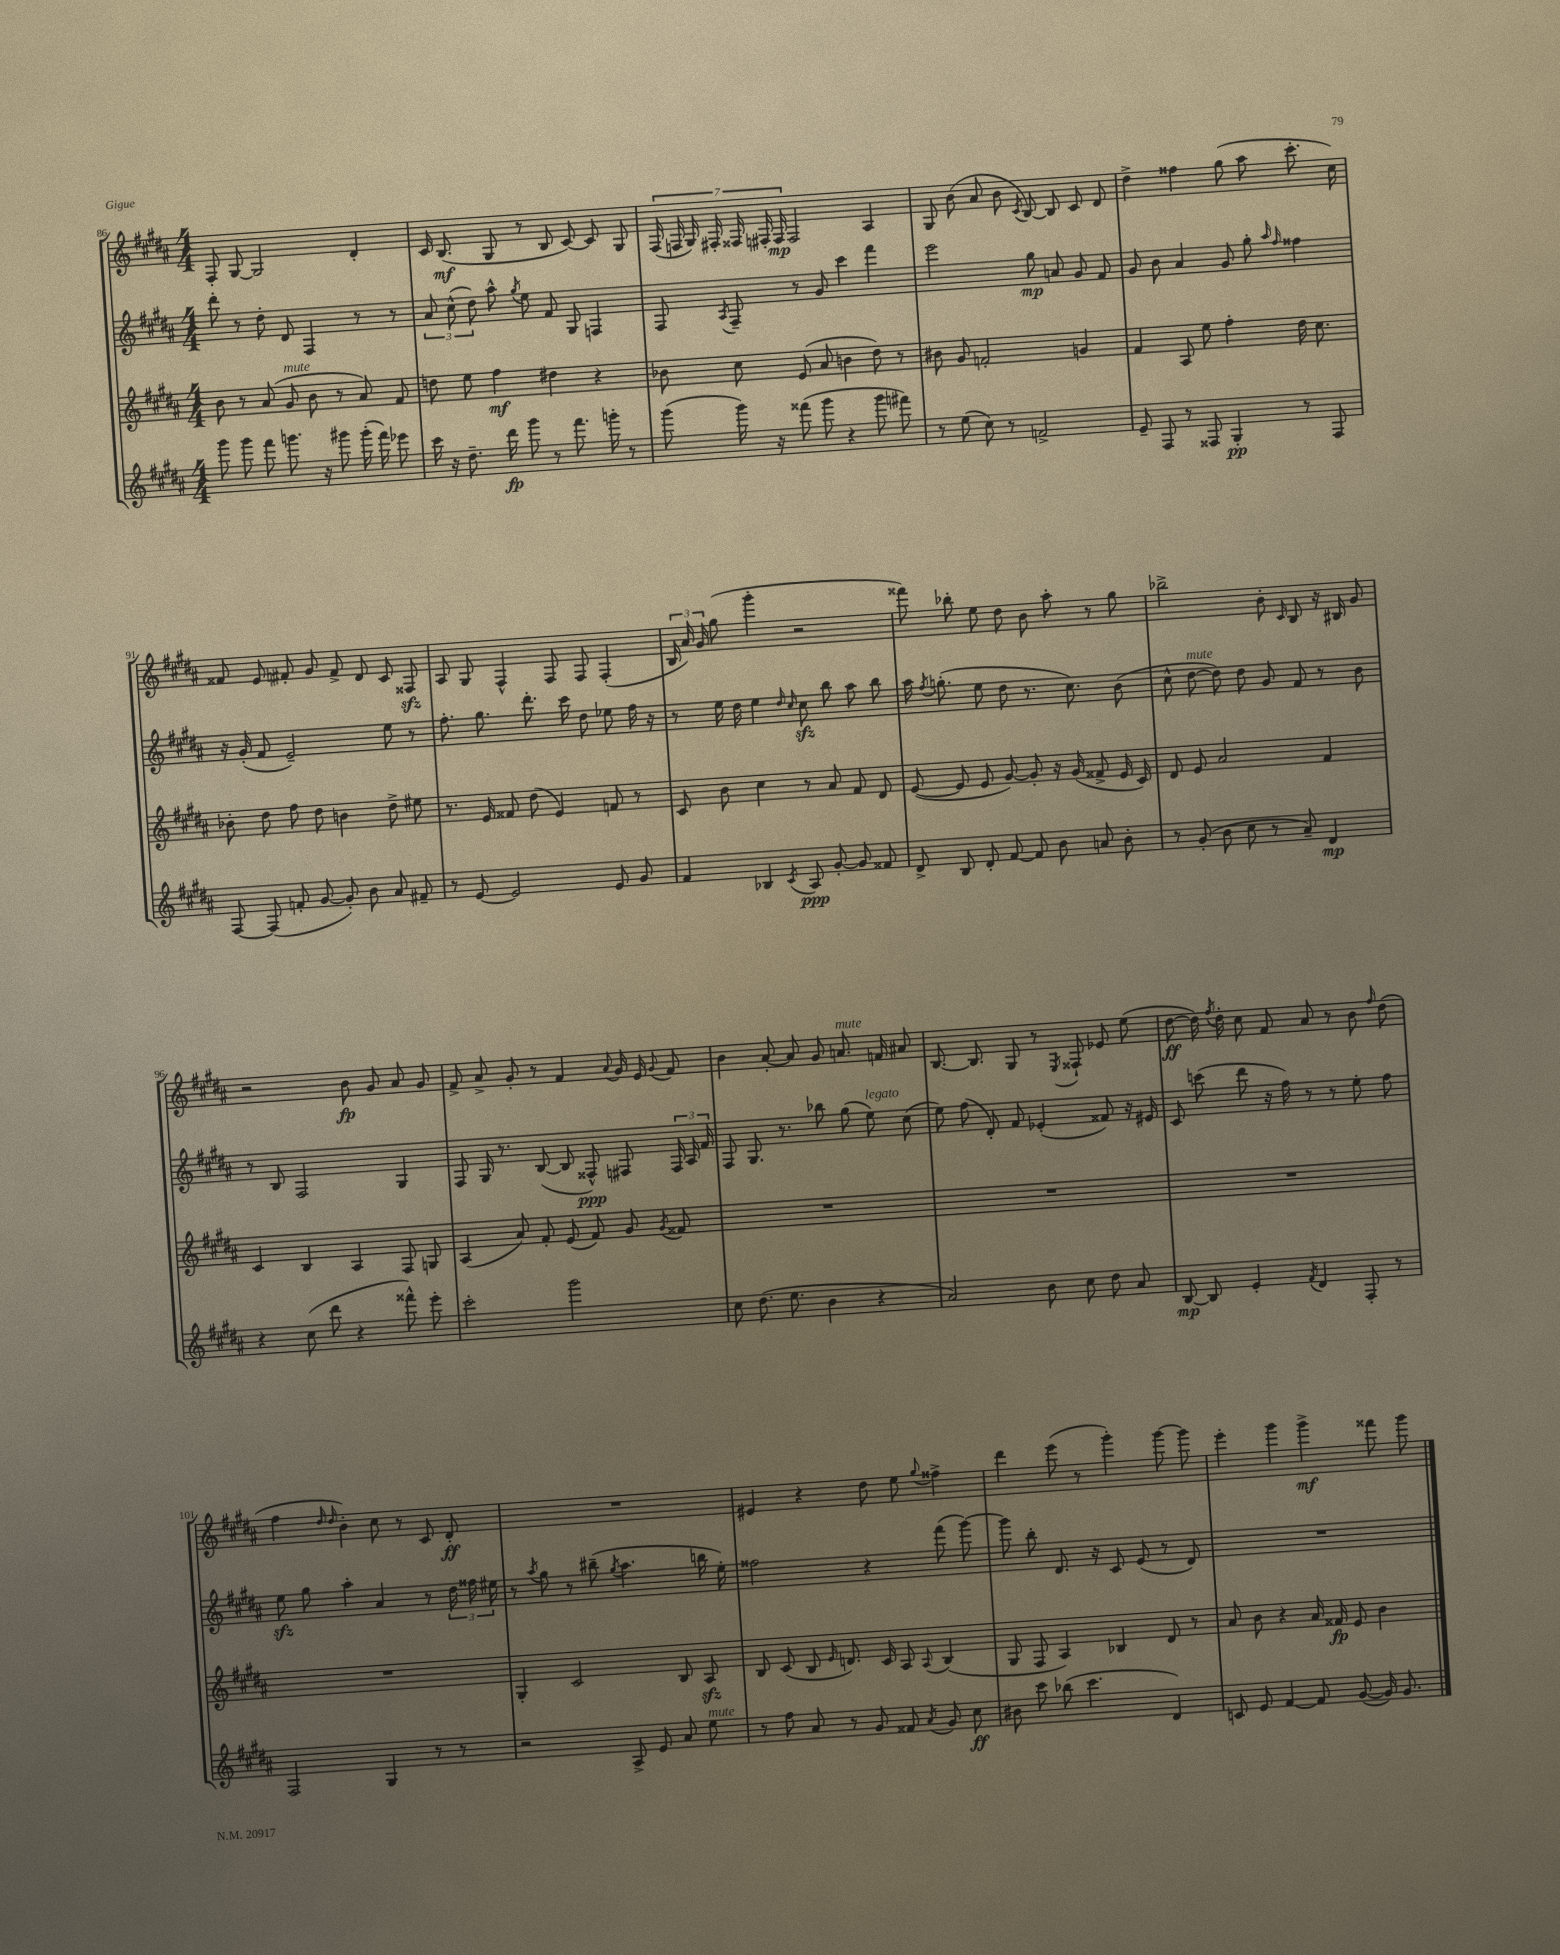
<<
\new StaffGroup <<
\new Staff = "s0" {
    \clef treble \key b \major \numericTimeSignature \time 4/4
    \autoBeamOff fis8-. gis8~ gis2 dis'4-. |
    cis'16 b8.\mf( gis8 r8 b8 cis'8~) cis'8 gis8 |
    \tuplet 7/4 { fis16( f16 gis16) fis16-. fisis16 fis16-. fis16\mp } fis2 ais4 |
    gis8 b'8( ais'8 b'8 \acciaccatura { cis'8 } b8~) b8 cis'8 dis'8 |
    dis''4-> fisis''4 gis''8( ais''8 cis'''8.-. cis''16) |
    fisis'8 e'8 fis'8-. gis'8 fis'8-> dis'8 cis'8 fisis8\sfz |
    ais8 gis8 fis4-^ fis8 fis8 fis4-.( |
    \tuplet 3/2 { b16 ais'16) gis'16 } gis''8( gis'''4-. r2 |
    fisis'''8) bes''8-. e''8 dis''8 b'8 ais''8-. r8 gis''8 |
    bes''2-> b'8-. \grace { cis'16 } b8 r16 bis16 gis'8 |
    r2 b'8\fp gis'8 ais'8 gis'8 |
    fis'8-> ais'8-> gis'8-. r8 fis'4 \appoggiatura { ais'8 } gis'16 e'16 \appoggiatura { gis'8 } fis'8 |
    b'4 ais'8~-. ais'8 gis'8 a'8.^\markup { \italic "mute" } f'16 ais'8 |
    b8.~ b8. gis8 r8 \acciaccatura { e8 } fisis8-! ees'8 e''8( |
    dis''8~\ff dis''16) \acciaccatura { fis''8 } dis''16-. cis''8 fis'8 ais'8 r8 b'8 \grace { fis''16 } dis''8( |
    fis''4 \grace { dis''16 dis''16 } b'4-.) cis''8 r8 cis'8 dis'8-.\ff |
    R1 |
    eis'4 r4 dis''8 e''8 \appoggiatura { gis''8 } fisis''4-> |
    dis'''4 e'''8( r8 gis'''4-.) gis'''8~ gis'''8 |
    e'''4-. gis'''4 gis'''4->\mf fisis'''8 gis'''8 \bar "|." |
}
\new Staff = "s1" {
    \clef treble \key b \major \numericTimeSignature \time 4/4
    \autoBeamOff dis'''8-. r8 dis''8-. dis'8 fis4 r8 r8 |
    \tuplet 3/2 { ais'8 cis''8-^( dis''8) } ais''8-^ \acciaccatura { gis''8 } e''8 fis'8 gis8 f4 |
    fis8 \acciaccatura { ais8 } fis8-- r8 gis'8 cis'''4 fis'''4 |
    e'''2 gis''8\mp a'8 gis'8 fis'8 |
    gis'8 b'8 ais'4 gis'8 gis''8-. \grace { ais''16 fis''16 } fisis''4 |
    r16 gis'16-.( fis'8 e'2--) e''8 r8 |
    fis''8.-. gis''8. dis'''8.-. cis'''16 dis''8 ees''8 fis''16 r16 |
    r8 e''16 dis''16 e''4 \grace { dis''16 cis''16 } cis''8\sfz b''8 ais''8 b''8 |
    ais''16 \acciaccatura { fis''8 } g''8.-.( e''8 dis''8 r8. cis''8.) b'8( |
    cis''8-^ dis''8~^\markup { \italic "mute" } dis''8) dis''8 gis'8 fis'8 r8 b'8 |
    r8 b8 fis2 gis4 |
    fis8 gis16 r8. b8~( b8 fisis8-^\ppp) fis8 \tuplet 3/2 { fis16 ais16 fis'16 } |
    fis8 gis8. r8. bes''8 gis''8( e''8^\markup { \italic "legato" }) cis''8( |
    e''8) fis''8( dis'8-.) fis'8 ees'4-.( fisis'8) r16 eis'16 |
    cis'8 c'''8( dis'''8 r16 fis''16) r8 r8 e''8-. fis''8 |
    e''8\sfz gis''8 ais''4-. ais'4 r8 \tuplet 3/2 { dis''16 fisis''16 eis''16 } |
    r8 \acciaccatura { ais''8 } gis''8 r8 bis''8--( \acciaccatura { gis''8 } ais''4. b''16 e''16-.) |
    fisis''2 r4 fis'''8( gis'''8~) |
    gis'''8 b''8-. dis'8. r16 cis'8 e'8( r8 dis'8) |
    R1 \bar "|." |
}
\new Staff = "s2" {
    \clef treble \key b \major \numericTimeSignature \time 4/4
    \autoBeamOff b'8 r8 ais'8( gis'8^\markup { \italic "mute" } b'8 r8 ais'8) fis'8 |
    d''8 e''8 fis''4\mf dis''4 r4 |
    bes'8 cis''8 e'8( ais'8 b'4 dis''8) r8 |
    bis'8 gis'8 f'2-. g'4 |
    fis'4 ais8 e''8 fis''4-. dis''16 cis''8. |
    bes'8-. dis''8 fis''8 dis''8 b'4 dis''8-> eis''8 |
    r8. e'16 fisis'8 dis''8( e'4) f'8 r8 |
    cis'8 b'8 cis''4 r8 ais'8 fis'8 dis'8 |
    e'8~( e'8 e'8 gis'8~) gis'8-. r16 gis'16( fisis'8-> e'16 cis'16) |
    dis'8 e'8 ais'2 fis'4 |
    cis'4 b4 ais4 fis8 g8 |
    ais4( ais'8) fis'8-. e'8( fis'8) gis'8 \acciaccatura { gis'8 } fisis'8 |
    R1 |
    R1 |
    R1 |
    R1 |
    gis4-. cis'2 b8 ais8\sfz |
    b8 cis'8( b8 \grace { e'16 } d'8.) cis'16 ais8 \appoggiatura { ais8 } b4( |
    gis8 fis8 ais4) bes4 dis'8 r8 |
    ais'8 b'8 r4 ais'16 fisis'16\fp e'8 b'4 \bar "|." |
}
\new Staff = "s3" {
    \clef treble \key b \major \numericTimeSignature \time 4/4
    \autoBeamOff gis'''8 gis'''8 fis'''8 g'''8. r16 gis'''8 gis'''16-.( fis'''16) ees'''8 |
    cis'''16 r16 dis''8.-- dis'''16\fp gis'''8 r8 fis'''8. g'''16-. r8 |
    gis'''8( gis'''16) r16 fisis'''8( gis'''8 r4 gis'''8 fis'''8) |
    r8 e''8( cis''8) r8 f'2-> |
    e'8-- fis8 r8 fisis8 gis4-.\pp r8 fisis8 |
    fis8~ fis8( f'8-. gis'8~ gis'8-.) b'8 ais'8 fis'8-- |
    r8 e'8~ e'2 e'8 gis'8 |
    fis'4 bes4 \acciaccatura { cis'8 } ais8\ppp gis'8~-. gis'8 fisis'8 |
    dis'8-> b8 dis'8-. fis'8~ fis'8 b'8 a'8 b'8-. |
    r8 gis'8-.( b'8 cis''8 r8 ais'8--) dis'4\mp |
    r4 cis''8( dis'''8 r4 fisis'''8-^) e'''8-. |
    cis'''2-. gis'''2 |
    cis''8 dis''8.( e''8. b'4 r4 |
    ais'2) b'8 cis''8 dis''8 ais'8 |
    b8~\mp b8 e'4-. \acciaccatura { fis'8 } dis'4 fis8-. r8 |
    fis2 gis4 r8 r8 |
    r2 ais8-> e'8 ais'8 e''8^\markup { \italic "mute" } |
    r8 fis''8 ais'8 r8 gis'8 fisis'8 \acciaccatura { ais'8 } gis'8 cis''8\ff |
    bis'8 cis'''8 bes''8( cis'''4. dis'4) |
    c'8 e'8 fis'4~ fis'8 gis'8~( gis'16) gis'8. \bar "|." |
}
>>
>>
\layout { \context { \Score currentBarNumber = #86 } }
